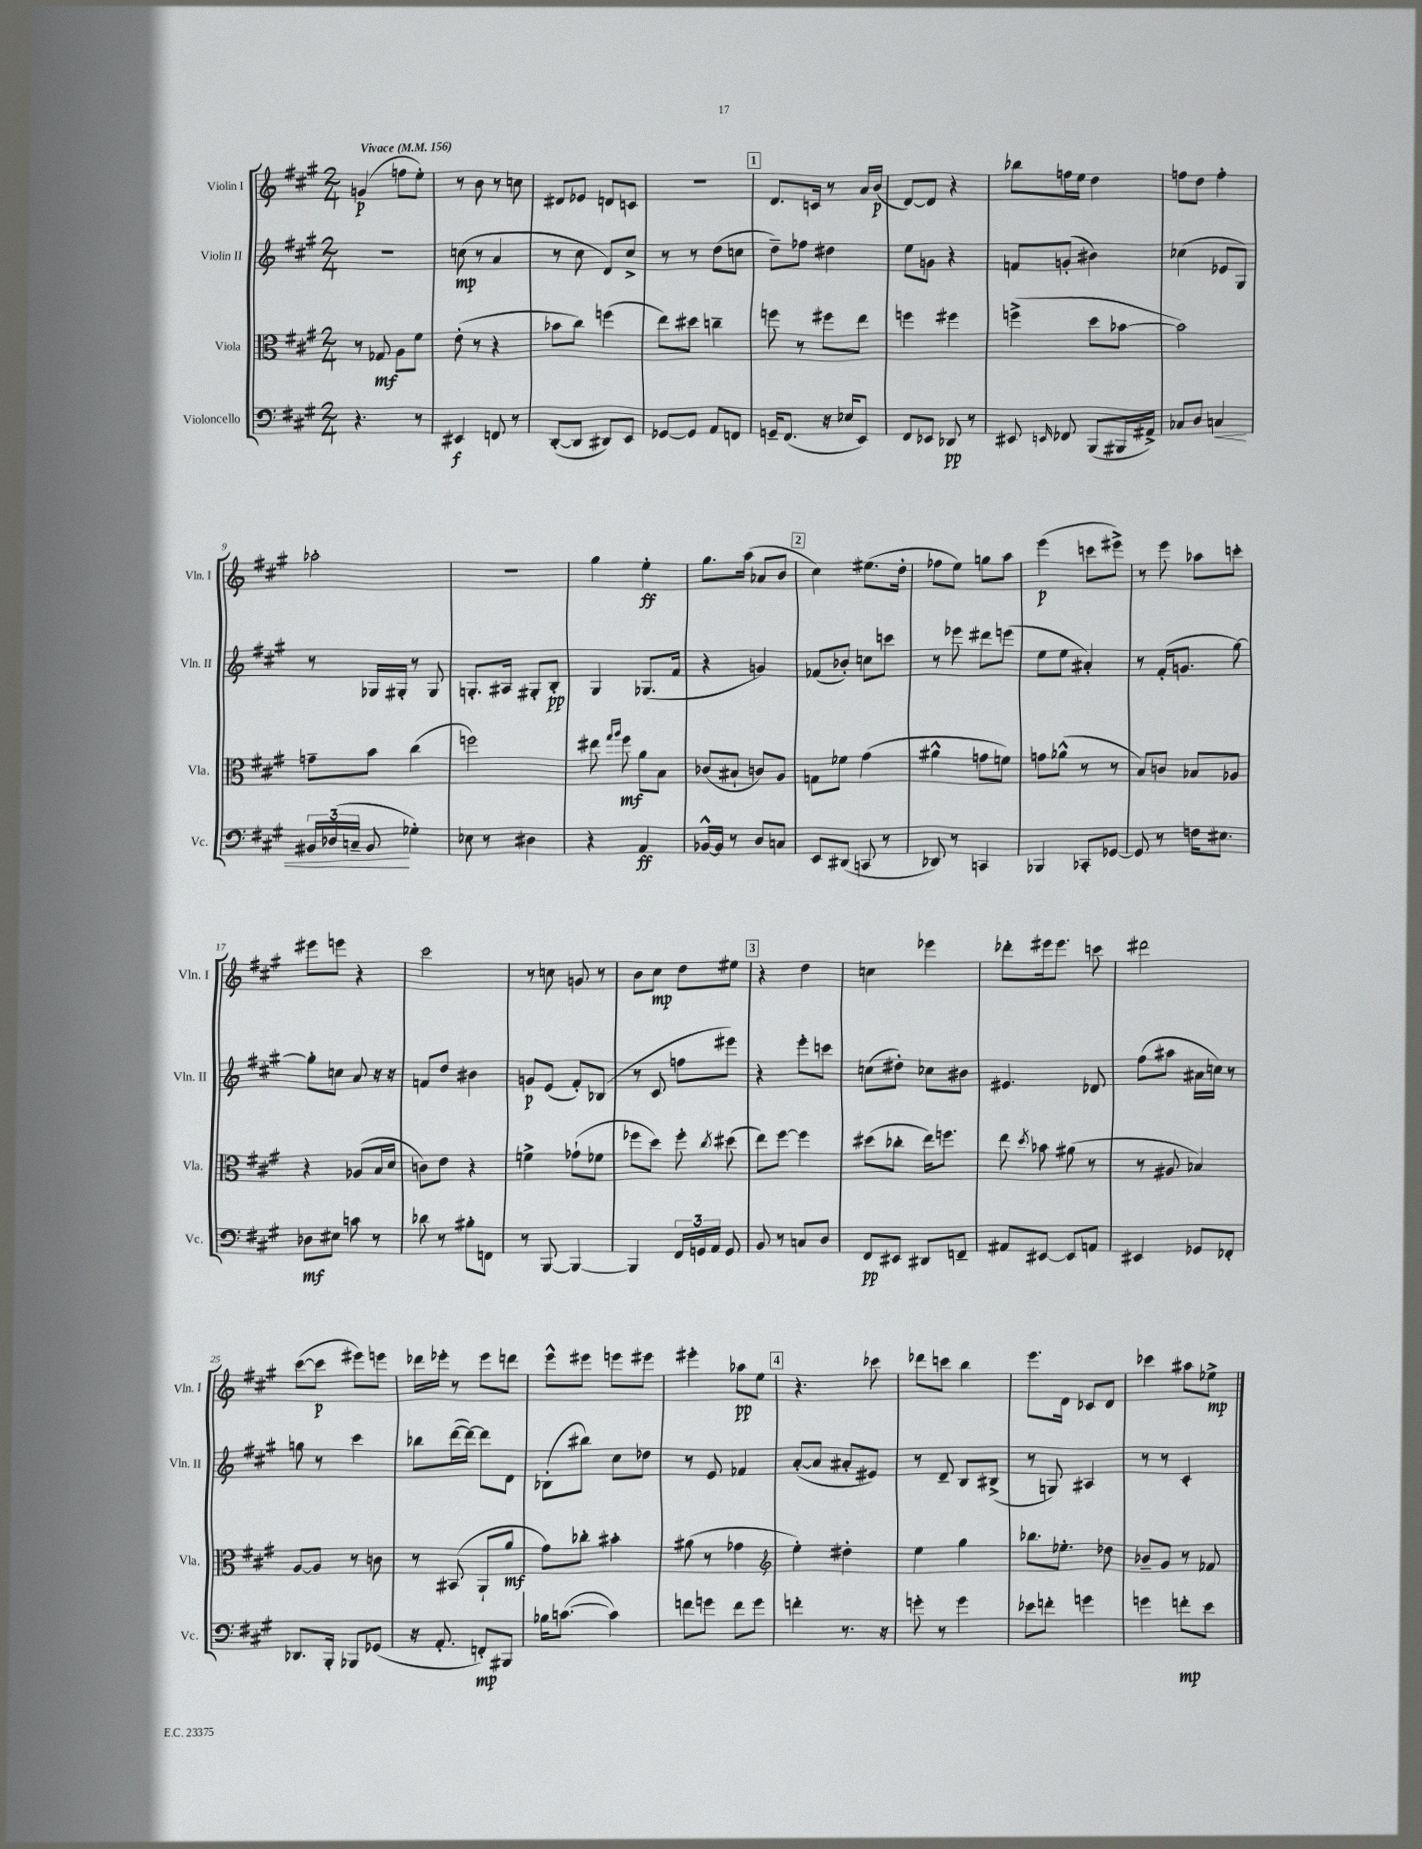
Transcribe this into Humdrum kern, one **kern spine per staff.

**kern	**kern	**kern	**kern
*staff4	*staff3	*staff2	*staff1
*clefF4	*clefC3	*clefG2	*clefG2
*k[f#c#g#]	*k[f#c#g#]	*k[f#c#g#]	*k[f#c#g#]
*M2/4	*M2/4	*M2/4	*M2/4
*MM156	*MM156	*MM156	*MM156
4.r	8r	2r	(4g/
.	8G-/	.	.
.	8A\L	.	8ff\L
8r	8f#\J	.	8ee'\J)
=	=	=	=
4EE#/	(8e'\	(8cc\	8r
.	8r	8r	8b\
8FF/	4r	4a/	8r
8r	.	.	8cc\
=	=	=	=
([8DD'/L	8b-\L	8r	8d#/L
8DD/]J	8cc#\J)	8cc#\	8e-/J
8DD#/L)	(4ff\	8d/L)	8d/L
8EE/J	.	8cc#^/J	8c/J
=	=	=	=
[8GG-/L	8ee\L)	8r	2r
8GG-/]J	8dd#\J	8r	.
8AA/L	4cc~\	(8dd\L	.
8FF/J	.	8cc\J	.
=	=	=	=
16GG~/LK	8ff\	8dd~\L)	8.d/L
(8.FF#/J	.	.	.
.	8r	8ff-\J	.
.	.	.	16c/Jk
16r	8ff#\L	4dd#\	8r
16E-/LK	.	.	.
8EE/J)	8ee\J	.	16a/LL
.	.	.	(16b/JJ
=	=	=	=
8FF#/L	4ff\	8ee\L	[8d/L)
8EE-/J	.	8g\J	8d/]J
8DD-/	4ff#\	4r	4r
8r	.	.	.
=	=	=	=
8EE#/	(4ff^\	8f/L	8bb-\L
16qqEE/	.	.	.
8FF-/	.	(8g'/J	16ff\L
.	.	.	16ee\JJ
(8BBB/L	8dd\L	4b#\)	4dd\
16BBB#/L	[8b-\J	.	.
16AA#^/JJ)	.	.	.
=	=	=	=
8C-/L	2b-\])	(4cc-\	8ff\L
8D/J	.	.	8dd\J
4C/	.	8e-/L	4ff'\
.	.	8G#/J)	.
=	=	=	=
24BB#/LL	8g~\L	8r	2aa-'\
(24D-/	.	.	.
24C~/JJ	.	.	.
8BB#/	8b\J	16G-/LL	.
.	.	16G#'/JJ	.
4G-'\)	(4cc#\	8r	.
.	.	8G#/	.
=	=	=	=
8E-\	2ff\)	8.G'/L	2r
8r	.	.	.
.	.	16A#/Jk	.
4D#\	.	8G#'/L	.
.	.	8B'/J	.
=	=	=	=
4r	8ee#\	4G#/	4gg#\
.	16qqgg#/LL	.	.
.	16qqaa/JJ	.	.
.	8ff#\	.	.
4AA/	8a\L	(8.G-/L	4ee'\
.	8B\J	.	.
.	.	16f#/Jk	.
=	=	=	=
[16BB-^^/LL	(8c-/L	4r	8.gg#\L
16BB-/]JJ	.	.	.
8r	8B#`/J	.	.
.	.	.	(16aa\Jk
8D/L	8c/L)	4g/)	8a-/L
8C/J	8A/J	.	8b/J
=	=	=	=
8EE/L	8G\L	(8f-/L	4cc#\)
(8DD#/J	8f-\J	8b-'/J)	.
8CC/	(4g#\	8cc\L	(8.ee#\L
8r	.	8ccc\J	.
.	.	.	16dd'\Jk
=	=	=	=
8DD-/)	4a#^^\	8r	8ff-\L
8r	.	8eee-\	8ee\J)
4CC/	8g\L	8ddd#\L	8gg\L
.	8f\J)	(8eee\J	8aa\J
=	=	=	=
4BBB-/	8g\L	8ee\L	(4eee\
.	(8a-^^\J	8ee\J	.
8CC-'/L	8r	4a#'/)	8ccc\L
[8GG-/J	8r	.	8eee#^\J)
=	=	=	=
8GG-/]	8B/L)	8r	8r
8r	8c/J	(16f#'/LK	8eee\
.	.	8.g/J	.
16F\LK	8B-/L	.	8aa-\L
8.E#\J	.	.	.
.	8A-/J	[8gg#\)	8ccc'\J
=	=	=	=
8D-\L	4r	8gg#'\]L	8eee#\L
8E#\J	.	8cc\J	8eee\J
8c\	(8A-/L	8a/	4r
8r	16B/L	16r	.
.	16d/JJ	16r	.
=	=	=	=
8d-\	8c\L)	8f/L	2ccc#\
8r	8e\J	8dd/J	.
8B#'\L	4r	4b#\	.
8FF\J	.	.	.
=	=	=	=
8r	4f^\	8g/L	8r
[8BBB/	.	(8e/J	8cc\
4BBB/_	(8g-`\L	8f#'/L)	8g/
.	8f-\J	(8B-/J	8r
=	=	=	=
4BBB/]	8ff-\L	8r	8b\L
.	8dd\J)	8c#/	8cc#\J
24FF#/LL	8ff-'\	8ff\L	8dd\L
24GG/	.	.	.
24AA/JJ	.	.	.
.	8qcc#/	.	.
8GG/	(8dd#\	8eee#\J)	8ee#\J
=	=	=	=
8BB/	8ee\L)	4r	4r
8r	[8ff#\J	.	.
8C/L	4ff#\]	8eee'\L	4dd\
8D/J	.	8ccc\J	.
=	=	=	=
8FF#/L	(8dd#\L	(8cc\L	4cc\
8EE#/J	8cc-'\J	8dd#'\J)	.
8DD#/L	16ee\LK)	8cc-\L	4eee-\
.	8.ff\J	.	.
8FF~/J	.	8b#\J	.
=	=	=	=
8AA#/L	8ee\	4.e#/	8ddd-'\L
.	8qdd/	.	.
[8EE#/J	8b-\	.	16eee#\k
.	.	.	8.eee#\J
8EE#/]L	(8a#\	.	.
8AA/J	8r	8d-/	8ccc\
=	=	=	=
4EE#/	8r	(8ff#\L	2ddd#\
.	8A#/	8aa#\J	.
8GG-/L	4B-/)	16a#\LL	.
.	.	16cc\JJ)	.
8FF-'/J	.	8r	.
=	=	=	=
8.DD-/L	[8A/L	8gg\	([8ccc#\L
.	8A/]J	8r	8ccc#\]J
16BBB'/Jk	.	.	.
8BBB-/L	8r	4ccc#\	8eee#\L)
(8GG-/J	8c\	.	8eee\J
=	=	=	=
16r	8r	8bb-\L	16ddd-\LL
8.AA'/	.	.	16eee-'\JJ
.	(8BB#/	([16ddd\L	8r
.	.	16ddd\_JJ)	.
8FF'/L)	8AA`/L	8ddd\]L	8eee-\L
8BBB#/J	8a/J	8d\J	8ddd\J
=	=	=	=
16B-\LK	8g#\L)	(8B-'\L	8eee^^\L
([8.c\J	.	.	.
.	8cc-'\J	8bb#\J)	8eee#\J
4c\])	4b#'\	8cc#\L	8eee\L
.	.	8dd-\J	8eee#\J
=	=	=	=
8f\L	(8a#\	8r	4eee#'\
8g\J	8r	8e/	.
8f\L	4g-\	4f-/	8aa-\L
8g\J	.	.	8ee\J
=	=	=	=
*	*clefG2	*	*
4f'\	4ee'\)	([8a'/L	4.r
.	.	8a/]J	.
8.r	4dd#'\	8a#'/L	.
.	.	8e#/J)	8ccc-\
16r	.	.	.
=	=	=	=
8g'\	4ee\	8r	8ddd-\L
8r	.	8d~/	8ccc\J
4g\	4gg#\	8B/L	4bb\
.	.	(8B#^/J	.
=	=	=	=
8e-\L	8.bb-\L	8r	8.eee\L
8f'\J	.	8G/)	.
.	8.ee-'\J	.	16d\Jk
4g\	.	4A#/	8c-/L
.	8dd-\	.	8d/J
=	=	=	=
4g\	8b-~/L	8r	4ccc-\
.	8g#/J	8r	.
8f'\L	8r	4c#'/	8aa#\L
8e\J	8f-/	.	8ee-^\J
==	==	==	==
*-	*-	*-	*-
